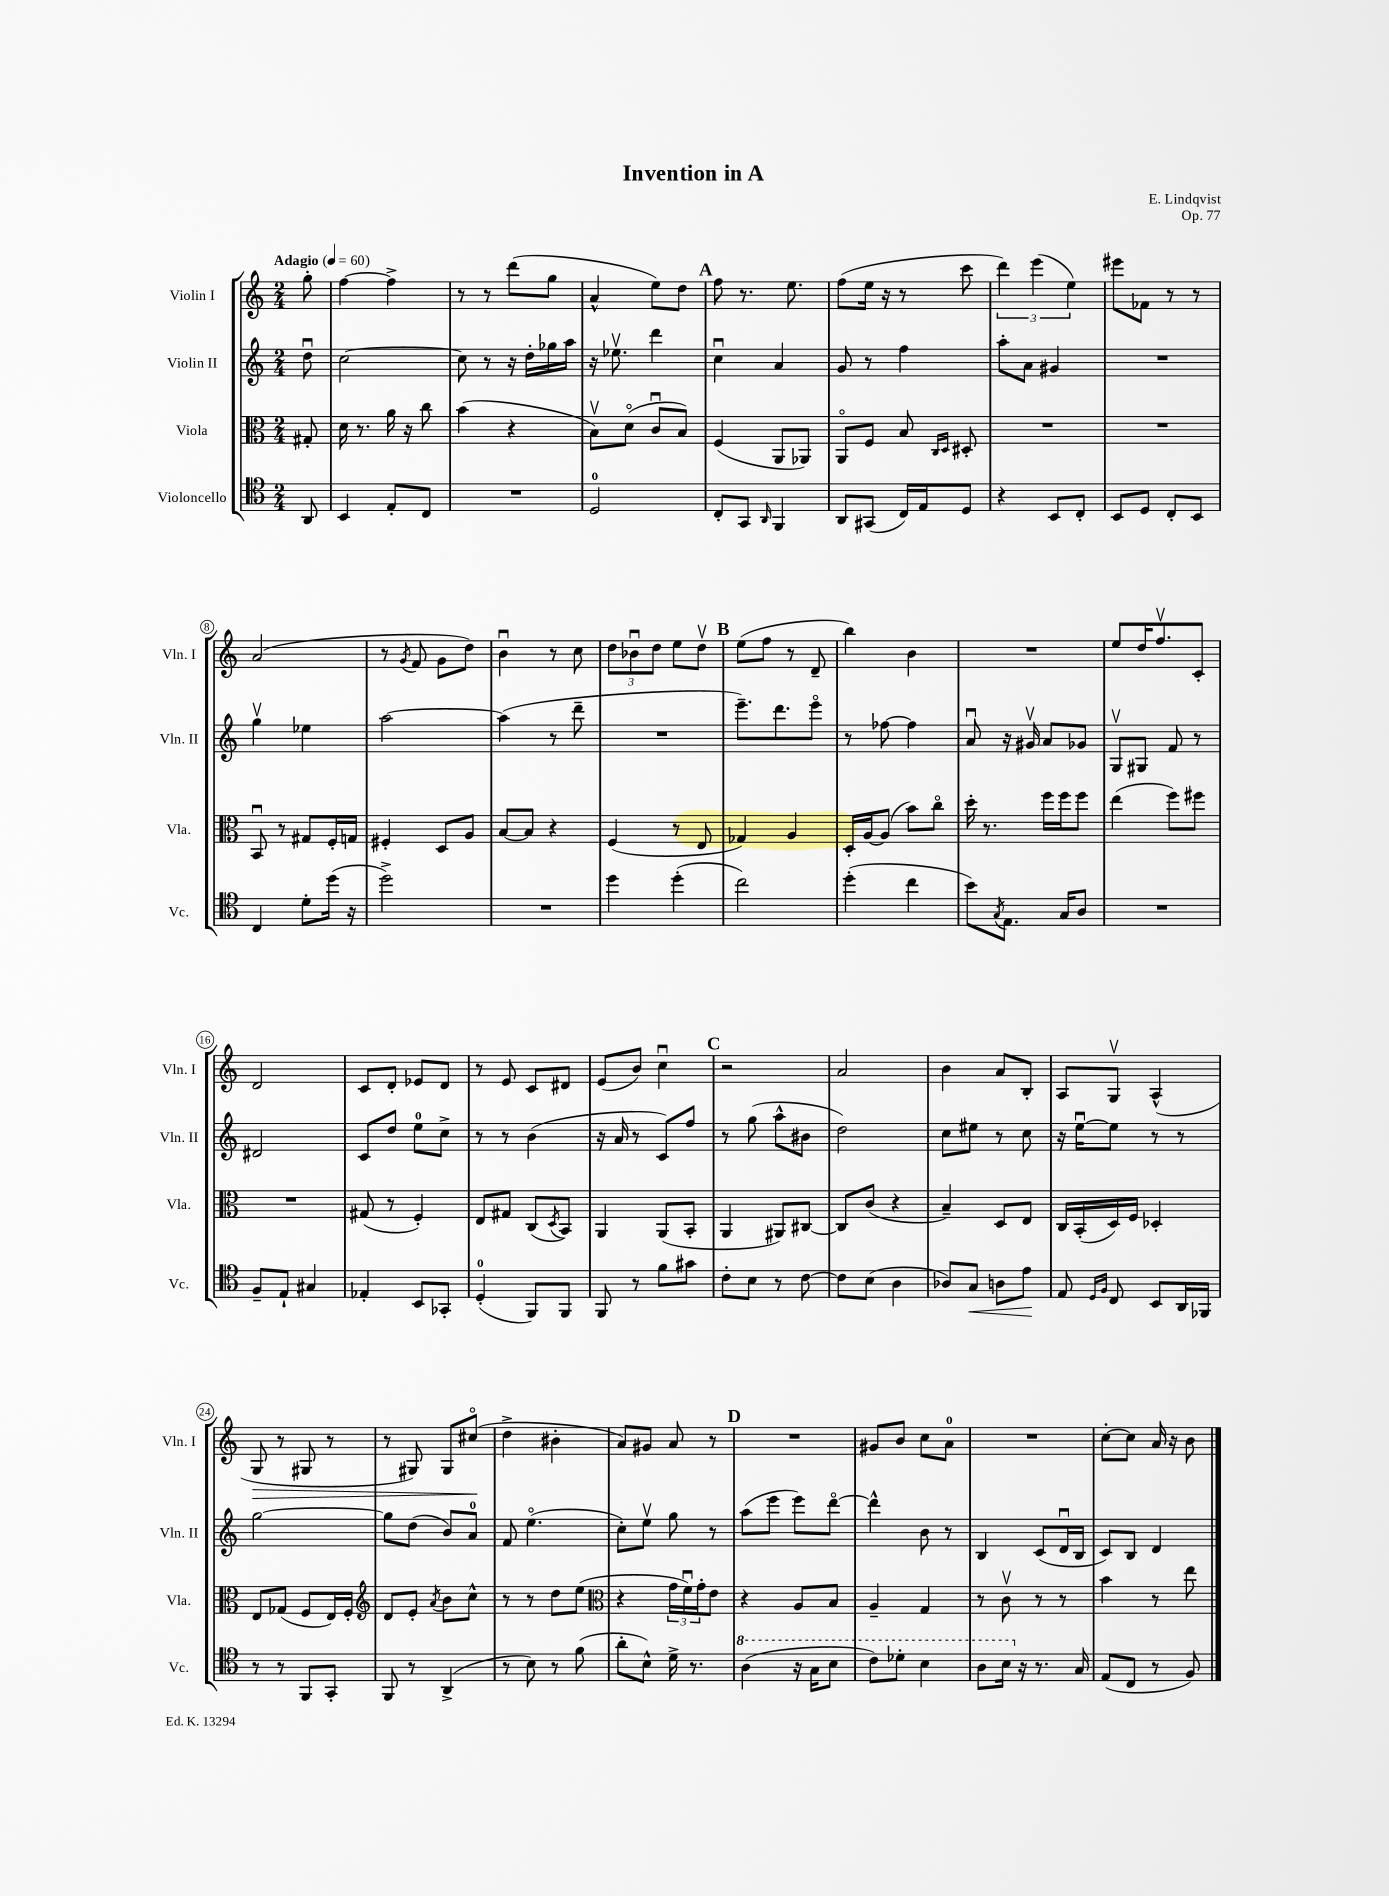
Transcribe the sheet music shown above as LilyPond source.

\header { title = "Invention in A" composer = "E. Lindqvist" opus = "Op. 77" }
<<
\new StaffGroup <<
\new Staff = "s0" \with { instrumentName = "Violin I" shortInstrumentName = "Vln. I" } {
    \clef treble \key c \major \numericTimeSignature \time 2/4 \partial 8 \tempo "Adagio" 4 = 60
    g''8-. |
    f''4~ f''4-> |
    r8 r8 d'''8( g''8 |
    a'4-^ e''8) d''8 |
    \mark \markup { \bold "A" } f''8 r8. e''8. |
    f''8( e''16 r16 r8 c'''8 |
    \tuplet 3/2 { d'''4) e'''4( e''4) } |
    eis'''8 fes'8 r8 r8 |
    a'2( |
    r8 \acciaccatura { g'8 } f'8 g'8 d''8) |
    b'4\downbow r8 c''8 |
    \tuplet 3/2 { d''8 bes'8\downbow d''8 } e''8 d''8\upbow |
    \mark \markup { \bold "B" } e''8( f''8 r8 d'8-- |
    b''4) b'4 |
    R2 |
    e''8 d''16 f''8.\upbow c'8-. |
    d'2 |
    c'8 d'8-. ees'8 d'8 |
    r8 e'8 c'8 dis'8 |
    e'8( b'8) c''4\downbow |
    \mark \markup { \bold "C" } r2 |
    a'2 |
    b'4 a'8 b8-. |
    a8 g8\upbow a4-^( |
    g8\> r8 gis8 r8 |
    r8 gis8) gis8 cis''8\flageolet\!( |
    d''4-> bis'4-. |
    a'8) gis'8 a'8 r8 |
    \mark \markup { \bold "D" } R2 |
    gis'8 b'8 c''8 a'8-0 |
    R2 |
    c''8~-. c''8 a'16 r16 b'8 \bar "|." |
}
\new Staff = "s1" \with { instrumentName = "Violin II" shortInstrumentName = "Vln. II" } {
    \clef treble \key c \major \numericTimeSignature \time 2/4 \partial 8
    d''8\downbow |
    c''2~ |
    c''8 r8 r16 d''16-. ges''16 a''16 |
    r16 ees''8.\upbow d'''4 |
    \mark \markup { \bold "A" } c''4\downbow a'4 |
    g'8 r8 f''4 |
    a''8-. a'8 gis'4 |
    R2 |
    g''4\upbow ees''4 |
    a''2~ |
    a''4( r8 d'''8-- |
    R2 |
    \mark \markup { \bold "B" } e'''8.--) d'''8. e'''8\flageolet |
    r8 fes''8~ fes''4 |
    a'8\downbow r16 gis'16\upbow a'8 ges'8 |
    g8\upbow gis8 f'8 r8 |
    dis'2 |
    c'8 d''8 e''8-0 c''8-> |
    r8 r8 b'4( |
    r16 a'16 r8 c'8) f''8 |
    \mark \markup { \bold "C" } r8 g''8( a''8-^ bis'8 |
    d''2) |
    c''8 eis''8 r8 c''8 |
    r16 e''16~\downbow e''8 r8 r8 |
    g''2~ |
    g''8 d''8( b'8) a'8-0 |
    f'8 e''4.\flageolet( |
    c''8-.) e''8\upbow g''8 r8 |
    \mark \markup { \bold "D" } a''8( e'''8 e'''8) d'''8~\flageolet |
    d'''4-^ b'8 r8 |
    b4 c'8( d'16\downbow b16 |
    c'8) b8 d'4 \bar "|." |
}
\new Staff = "s2" \with { instrumentName = "Viola" shortInstrumentName = "Vla." } {
    \clef alto \key c \major \numericTimeSignature \time 2/4 \partial 8
    gis8-. |
    d'16 r8. a'16 r16 c''8 |
    b'4( r4 |
    b8\upbow) d'8\flageolet( c'8\downbow b8) |
    \mark \markup { \bold "A" } f4( a,8 aes,8) |
    a,8\flageolet f8 b8 \grace { c16 d16 } dis8-. |
    R2 |
    R2 |
    b,8\downbow r8 gis8 f16-. g16 |
    fis4-. d8 a8 |
    b8~ b8 r4 |
    f4( r8 e8 |
    \mark \markup { \bold "B" } ges4) a4 |
    d16-. a16~ a8( b'8) c''8\flageolet |
    d''16-. r8. f''16 f''16 f''8 |
    e''4( f''8) fis''8 |
    R2 |
    gis8( r8 f4-.) |
    e8 gis8 c8( \acciaccatura { d8 } b,8) |
    a,4 a,8( b,8-. |
    \mark \markup { \bold "C" } a,4 ais,8) cis8~ |
    cis8 c'8( r4 |
    b4--) d8 e8 |
    c16 b,16-.( d16) f16 des4-. |
    e8 ges8( f8 e16) f16-. |
    \clef treble d'8 e'8-. \acciaccatura { a'8 } b'8 c''8-^ |
    r8 r8 d''8 e''8( |
    \clef alto r4 \tuplet 3/2 { g'16 f'16\downbow) g'16-. } e'8 |
    \mark \markup { \bold "D" } r4 a8 b8 |
    a4-- g4 |
    r8 c'8\upbow r8 r8 |
    b'4 r8 e''8 \bar "|." |
}
\new Staff = "s3" \with { instrumentName = "Violoncello" shortInstrumentName = "Vc." } {
    \clef tenor \key c \major \numericTimeSignature \time 2/4 \partial 8
    a,8 |
    b,4 e8-. c8 |
    R2 |
    d2-0 |
    \mark \markup { \bold "A" } c8-. g,8 \grace { a,16 } f,4 |
    a,8 gis,8( c16) e16 d8 |
    r4 b,8 c8-. |
    b,8 d8 c8-. b,8 |
    c4 d'8-. d''16( r16 |
    d''2->) |
    R2 |
    d''4 d''4-.( |
    \mark \markup { \bold "B" } c''2) |
    d''4-.( c''4 |
    b'8) \acciaccatura { g8 } e8. g16 a8 |
    R2 |
    f8-- e8-! gis4 |
    ees4-. b,8 ges,8-. |
    d4-0-.( f,8) f,8 |
    f,8 r8 f'8 gis'8 |
    \mark \markup { \bold "C" } c'8-. b8 r8 c'8~ |
    c'8 b8( a4 |
    aes8) g8\< a8 e'8\! |
    e8 \grace { d16 f16 } c8 b,8 a,16 fes,16 |
    r8 r8 f,8 g,8-. |
    f,8 r8 a,4->( |
    r8 b8) r8 f'8( |
    a'8-. b8-^) d'16-> r8. |
    \mark \markup { \bold "D" } \ottava #1 a'4( r16 g'16 b'8 |
    c''8) des''8-. b'4 |
    a'8 b'16 \ottava #0 r16 r8. g16 |
    e8( c8 r8 f8) \bar "|." |
}
>>
>>
\layout { \context { \Score \override BarNumber.stencil = #(make-stencil-circler 0.1 0.3 ly:text-interface::print) } }
